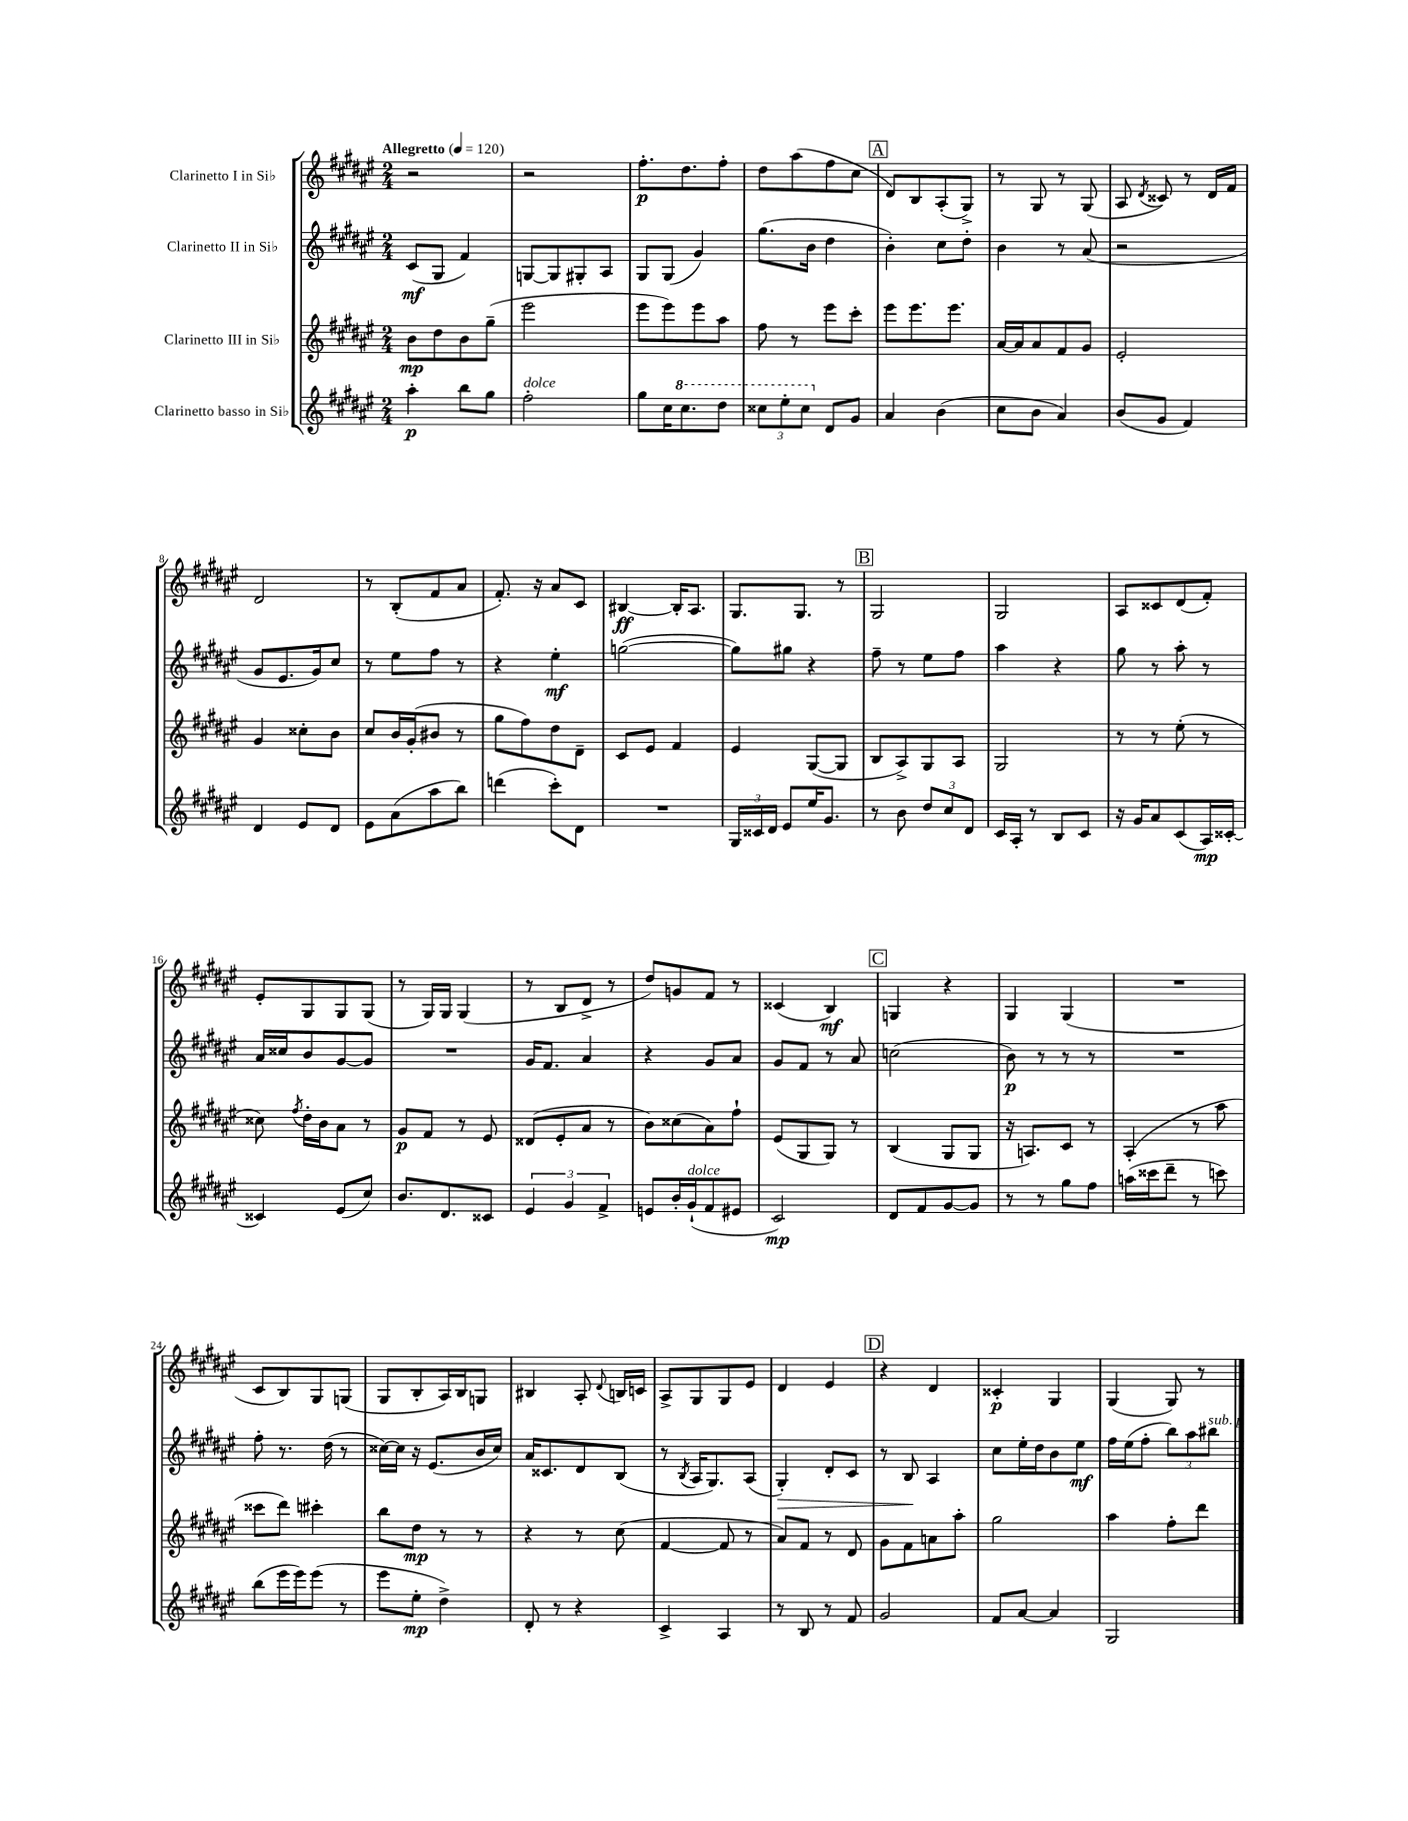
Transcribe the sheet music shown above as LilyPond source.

<<
\new StaffGroup <<
\new Staff = "s0" \with { instrumentName = "Clarinetto I in Sib" } {
    \clef treble \key fis \major \numericTimeSignature \time 2/4 \tempo "Allegretto" 4 = 120
    \autoBeamOff r2 |
    r2 |
    fis''8.[-.\p dis''8. fis''8]-. |
    dis''8[ ais''8( fis''8 cis''8] |
    \mark \markup { \box "A" } dis'8[) b8 ais8-.( gis8]->) |
    r8 gis8 r8 gis8( |
    ais8 \acciaccatura { dis'8 } cisis'8) r8 dis'16[ fis'16] |
    dis'2 |
    r8 b8[-.( fis'8 ais'8] |
    fis'8.-.) r16 ais'8[ cis'8] |
    bis4~\ff bis16[-. ais8.] |
    gis8.[ gis8.] r8 |
    \mark \markup { \box "B" } gis2 |
    gis2 |
    ais8[ cisis'8 dis'8( fis'8]-.) |
    eis'8[-. gis8 gis8 gis8]( |
    r8 gis16[) gis16] gis4( |
    r8 b8[ dis'8]-> r8 |
    dis''8[) g'8 fis'8] r8 |
    cisis'4( b4\mf) |
    \mark \markup { \box "C" } g4 r4 |
    gis4 gis4( |
    R2 |
    cis'8[ b8) gis8 g8]( |
    gis8[ b8-. ais16) b16 g8] |
    bis4 ais8-. \appoggiatura { dis'8 } b16[ c'16] |
    ais8[-> gis8 gis8 eis'8] |
    dis'4 eis'4 |
    \mark \markup { \box "D" } r4 dis'4 |
    cisis'4-.\p gis4 |
    gis4( gis8) r8 \bar "|." |
}
\new Staff = "s1" \with { instrumentName = "Clarinetto II in Sib" } {
    \clef treble \key fis \major \numericTimeSignature \time 2/4
    \autoBeamOff cis'8[\mf( gis8] fis'4) |
    g8[~ g8 gis8-. ais8] |
    gis8[ gis8]( gis'4) |
    gis''8.[( b'16] dis''4 |
    \mark \markup { \box "A" } b'4-.) cis''8[ dis''8]-. |
    b'4 r8 ais'8( |
    r2 |
    gis'8[ eis'8. gis'16) cis''8] |
    r8 eis''8[ fis''8] r8 |
    r4 eis''4-.\mf |
    g''2~( |
    g''8[) gis''8] r4 |
    \mark \markup { \box "B" } fis''8-- r8 eis''8[ fis''8] |
    ais''4 r4 |
    gis''8 r8 ais''8-. r8 |
    ais'16[ cisis''16 b'8 gis'8~ gis'8] |
    R2 |
    gis'16[ fis'8.] ais'4 |
    r4 gis'8[ ais'8] |
    gis'8[ fis'8] r8 ais'8 |
    \mark \markup { \box "C" } c''2( |
    b'8\p) r8 r8 r8 |
    R2 |
    fis''8-. r8. dis''16( r8 |
    cisis''16[~) cisis''16] r16 eis'8.[( b'16 cisis''16]) |
    ais'16[ cisis'8. dis'8 b8]( |
    r8 \acciaccatura { b8 } ais16[ gis8.) ais8]( |
    gis4-.\>) dis'8[-. cis'8] |
    \mark \markup { \box "D" } r8 b8\! ais4 |
    cis''8[ eis''16-. dis''16 b'8 eis''8]\mf |
    fis''16[ eis''16( fis''8]-. \tuplet 3/2 { b''8[) ais''8 bis''8]^\markup { \italic "sub. p" } } \bar "|." |
}
\new Staff = "s2" \with { instrumentName = "Clarinetto III in Sib" } {
    \clef treble \key fis \major \numericTimeSignature \time 2/4
    \autoBeamOff b'8[\mp dis''8 b'8 gis''8]--( |
    eis'''2 |
    eis'''8[ eis'''8) eis'''8 ais''8] |
    fis''8 r8 eis'''8[ cis'''8]-. |
    \mark \markup { \box "A" } eis'''8[ eis'''8. eis'''8.] |
    ais'16[~ ais'16 ais'8 fis'8 gis'8] |
    eis'2-. |
    gis'4 cisis''8[-. b'8] |
    cis''8[ b'16 gis'16-.( bis'8] r8 |
    gis''8[ fis''8) dis''8 dis'8]-- |
    cis'8[ eis'8] fis'4 |
    eis'4 gis8[~( gis8] |
    \mark \markup { \box "B" } b8[ ais8->) gis8 ais8] |
    gis2 |
    r8 r8 eis''8-.( r8 |
    cisis''8) \acciaccatura { fis''8 } dis''16[-. b'16 ais'8] r8 |
    gis'8[\p fis'8] r8 eis'8 |
    disis'8[( eis'8-. ais'8] r8 |
    b'8[) cisis''8( ais'8) fis''8]-! |
    eis'8[( gis8 gis8]) r8 |
    \mark \markup { \box "C" } b4( gis8[ gis8] |
    r16 a8.[) cis'8] r8 |
    ais4-.( r8 ais''8 |
    cisis'''8[ dis'''8]) cis'''4-. |
    b''8[ dis''8]\mp r8 r8 |
    r4 r8 cis''8( |
    fis'4~ fis'8 r8 |
    ais'8[) fis'8] r8 dis'8 |
    \mark \markup { \box "D" } gis'8[ fis'8 a'8 ais''8]-. |
    gis''2 |
    ais''4 fis''8[-. dis'''8] \bar "|." |
}
\new Staff = "s3" \with { instrumentName = "Clarinetto basso in Sib" } {
    \clef treble \key fis \major \numericTimeSignature \time 2/4
    \autoBeamOff ais''4-.\p b''8[ gis''8] |
    fis''2-.^\markup { \italic "dolce" } |
    gis''8[ cis''16 \ottava #1 cis'''8. dis'''8] |
    \tuplet 3/2 { cisis'''8[ eis'''8-. cisis'''8] \ottava #0 } dis'8[ gis'8] |
    \mark \markup { \box "A" } ais'4 b'4( |
    cis''8[ b'8] ais'4) |
    b'8[( gis'8] fis'4) |
    dis'4 eis'8[ dis'8] |
    eis'8[ ais'8( ais''8 b''8]) |
    d'''4( cis'''8[-.) dis'8] |
    R2 |
    \tuplet 3/2 { gis16[ cisis'16 dis'16] } eis'8[ eis''16 gis'8.] |
    \mark \markup { \box "B" } r8 b'8 \tuplet 3/2 { dis''8[ cis''8 dis'8] } |
    cis'16[ ais16]-. r8 b8[ cis'8] |
    r16 gis'16[ ais'8 cis'8( ais16\mp) cisis'16]~-. |
    cisis'4 eis'8[( cis''8]) |
    b'8.[ dis'8. cisis'8] |
    \tuplet 3/2 { eis'4 gis'4 fis'4-> } |
    e'8[ b'16-. gis'16-!^\markup { \italic "dolce" }( fis'8 eis'8] |
    cis'2\mp) |
    \mark \markup { \box "C" } dis'8[ fis'8 gis'8~ gis'8] |
    r8 r8 gis''8[ fis''8] |
    a''16[( cisis'''16 dis'''8]-- r8 c'''8) |
    b''8[( eis'''16 eis'''16) eis'''8]( r8 |
    eis'''8[ eis''8]-.\mp dis''4->) |
    dis'8-. r8 r4 |
    cis'4-> ais4 |
    r8 b8 r8 fis'8 |
    \mark \markup { \box "D" } gis'2 |
    fis'8[ ais'8]~ ais'4 |
    gis2 \bar "|." |
}
>>
>>
